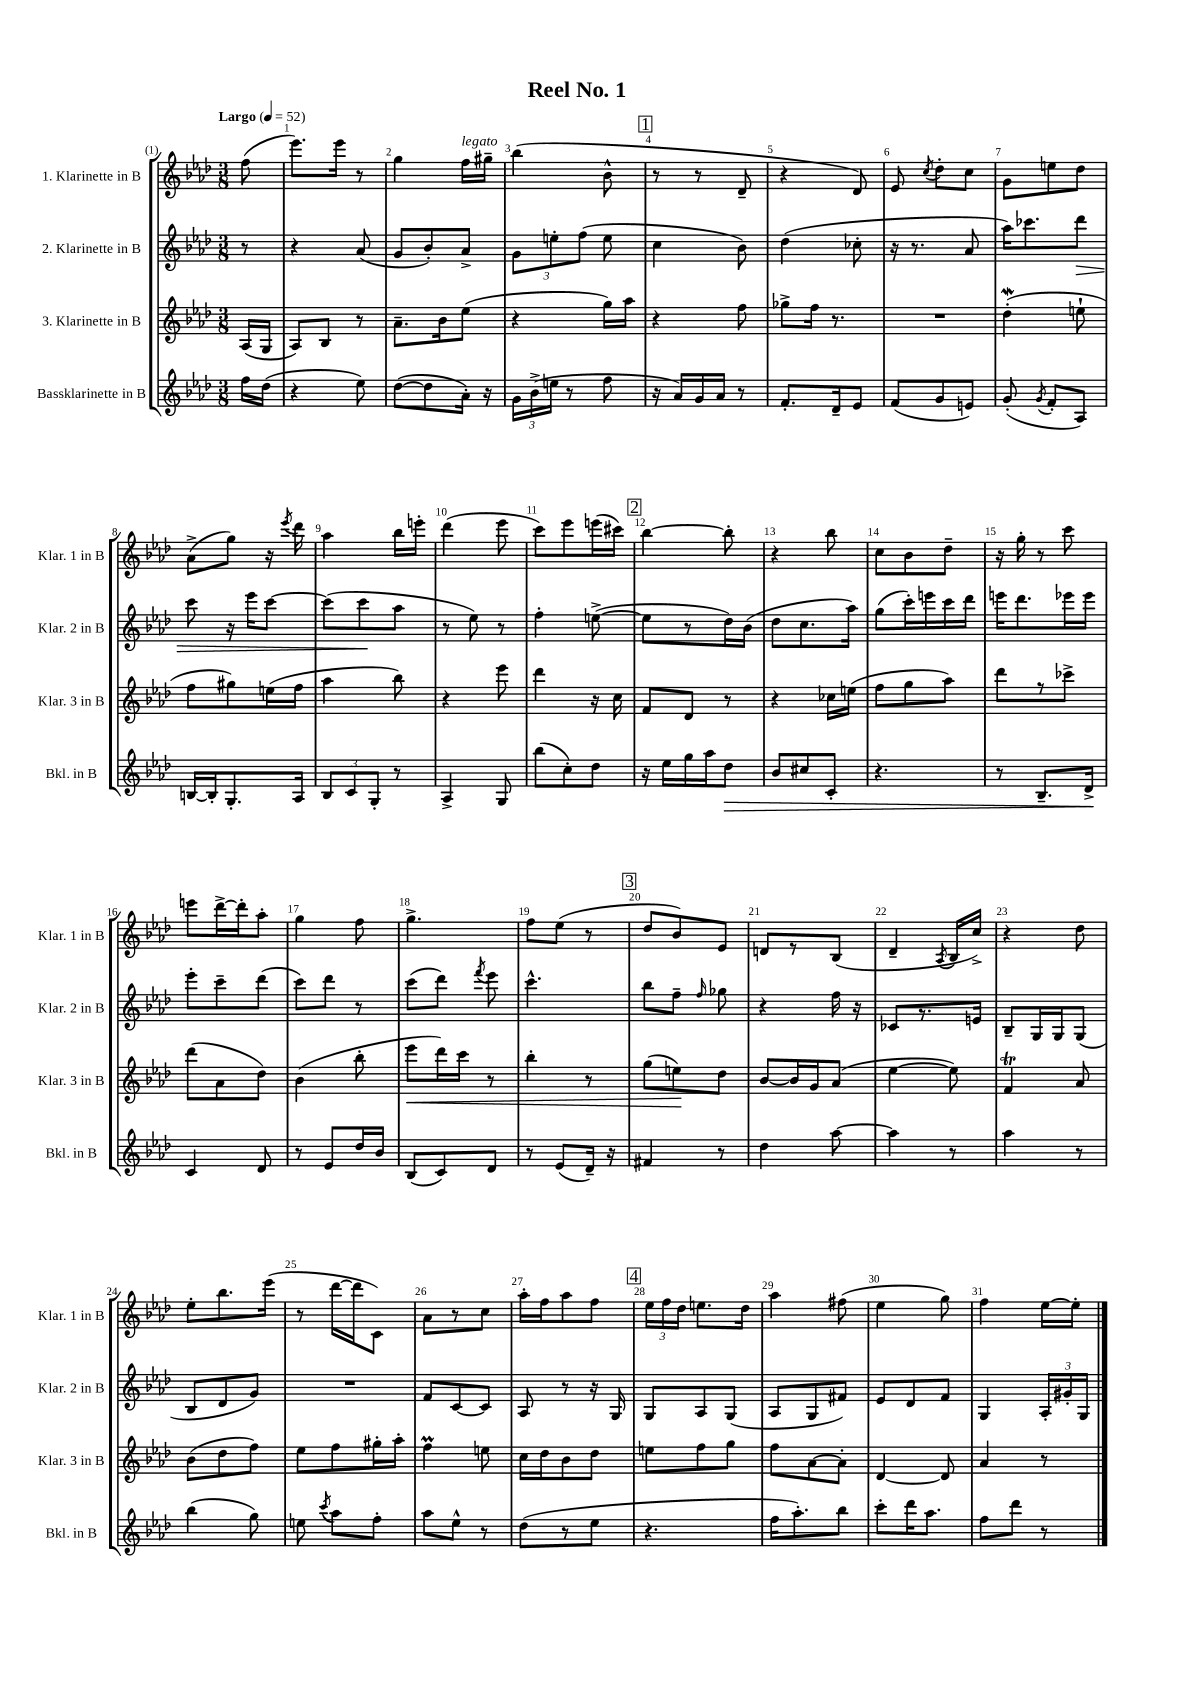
\header { title = "Reel No. 1" }
<<
\new StaffGroup <<
\new Staff = "s0" \with { instrumentName = "1. Klarinette in B" shortInstrumentName = "Klar. 1 in B" } {
    \clef treble \key aes \major \numericTimeSignature \time 3/8 \partial 8 \tempo "Largo" 4 = 52
    \autoBeamOff f''8( |
    ees'''8.[) ees'''16] r8 |
    g''4 f''16[^\markup { \italic "legato" } gis''16]-- |
    bes''4( bes'8-^ |
    \mark \markup { \box "1" } r8 r8 des'8-- |
    r4 des'8) |
    ees'8 \acciaccatura { c''8 } des''8[-. c''8] |
    g'8[ e''8 des''8] |
    aes'8[->( g''8]) r16 \acciaccatura { ees'''8 } des'''16 |
    aes''4 bes''16[ e'''16]-. |
    des'''4( ees'''8 |
    c'''8[) ees'''8 e'''16( cis'''16]) |
    \mark \markup { \box "2" } bes''4~ bes''8-. |
    r4 bes''8 |
    c''8[ bes'8 des''8]-- |
    r16 g''16-. r8 c'''8 |
    e'''8[ des'''16~-> des'''16-. aes''8]-. |
    g''4 f''8 |
    g''4.-> |
    f''8[ ees''8]( r8 |
    \mark \markup { \box "3" } des''8[ bes'8) ees'8] |
    d'8[ r8 bes8]( |
    des'4-- \acciaccatura { aes8 } bes16[ c''16]->) |
    r4 des''8 |
    ees''8[-. bes''8. ees'''16]( |
    r8 des'''16[~ des'''16 c'8]) |
    aes'8[ r8 c''8] |
    aes''16[-. f''16 aes''8 f''8] |
    \mark \markup { \box "4" } \tuplet 3/2 { ees''16[ f''16 des''16] } e''8.[ des''16] |
    aes''4 fis''8( |
    ees''4 g''8) |
    f''4 ees''16[~ ees''16]-. \bar "|." |
}
\new Staff = "s1" \with { instrumentName = "2. Klarinette in B" shortInstrumentName = "Klar. 2 in B" } {
    \clef treble \key aes \major \numericTimeSignature \time 3/8 \partial 8
    \autoBeamOff r8 |
    r4 aes'8( |
    g'8[ bes'8-.) aes'8]-> |
    \tuplet 3/2 { g'8[ e''8-. f''8]( } e''8 |
    \mark \markup { \box "1" } c''4 bes'8) |
    des''4( ces''8-. |
    r16 r8. aes'8 |
    aes''16[) ces'''8. des'''8]\> |
    c'''8 r16 ees'''16[ c'''8]~ |
    c'''8[( c'''8\! aes''8] |
    r8 ees''8) r8 |
    f''4-. e''8~->( |
    \mark \markup { \box "2" } e''8[ r8 des''16) bes'16]( |
    des''8[ c''8. aes''16]) |
    g''8[( c'''16-.) e'''16 c'''16 des'''16] |
    e'''16[ des'''8. ees'''16 ees'''16] |
    ees'''8[-. c'''8-- des'''8]( |
    c'''8[) des'''8] r8 |
    c'''8[( des'''8]) \acciaccatura { f'''8 } ees'''8 |
    c'''4.-^ |
    \mark \markup { \box "3" } bes''8[ f''8]-- \grace { f''16 } ges''8 |
    r4 f''16 r16 |
    ces'8[ r8. e'16] |
    bes8[-- g16 g16 g8]( |
    bes8[ des'8 g'8]) |
    R4. |
    f'8[ c'8~ c'8] |
    aes8 r8 r16 g16 |
    \mark \markup { \box "4" } g8[ aes8 g8]( |
    aes8[ g8 fis'8]) |
    ees'8[ des'8 f'8] |
    g4 \tuplet 3/2 { aes16[-. gis'16-. g16] } \bar "|." |
}
\new Staff = "s2" \with { instrumentName = "3. Klarinette in B" shortInstrumentName = "Klar. 3 in B" } {
    \clef treble \key aes \major \numericTimeSignature \time 3/8 \partial 8
    \autoBeamOff aes16[( g16] |
    aes8[) bes8] r8 |
    aes'8.[-- bes'16 ees''8]( |
    r4 g''16[) aes''16] |
    \mark \markup { \box "1" } r4 f''8 |
    ges''8[-> f''16] r8. |
    R4. |
    des''4-.\mordent( e''8-! |
    f''8[ gis''8) e''16( f''16] |
    aes''4 bes''8) |
    r4 ees'''8 |
    des'''4 r16 c''16 |
    \mark \markup { \box "2" } f'8[ des'8] r8 |
    r4 ces''16[ e''16]( |
    f''8[ g''8 aes''8]) |
    des'''8[ r8 ces'''8]-> |
    des'''8[( aes'8 des''8]) |
    bes'4( bes''8-. |
    ees'''8[\< des'''16) c'''16] r8 |
    bes''4-. r8 |
    \mark \markup { \box "3" } g''8[( e''8\!) des''8] |
    bes'8[~ bes'16 g'16 aes'8]( |
    ees''4~ ees''8) |
    f'4\trill aes'8 |
    bes'8[( des''8 f''8]) |
    ees''8[ f''8 gis''16-. aes''16]-. |
    f''4\prall e''8 |
    c''16[ des''16 bes'8 des''8] |
    \mark \markup { \box "4" } e''8[ f''8 g''8] |
    f''8[ aes'8~ aes'8]-. |
    des'4~ des'8 |
    aes'4 r8 \bar "|." |
}
\new Staff = "s3" \with { instrumentName = "Bassklarinette in B" shortInstrumentName = "Bkl. in B" } {
    \clef treble \key aes \major \numericTimeSignature \time 3/8 \partial 8
    \autoBeamOff f''16[ des''16]( |
    r4 ees''8) |
    des''8[~( des''8 aes'16]-.) r16 |
    \tuplet 3/2 { g'16[ bes'16->( e''16] } r8 f''8 |
    \mark \markup { \box "1" } r16 aes'16[) g'16 aes'16] r8 |
    f'8.[-. des'16-- ees'8] |
    f'8[( g'8 e'8]) |
    g'8-.( \acciaccatura { g'8 } f'8[-. aes8]) |
    b16[~ b16-. g8.-. aes16] |
    \tuplet 3/2 { bes8[ c'8 g8]-. } r8 |
    aes4-> g8 |
    bes''8[( c''8-.) des''8] |
    \mark \markup { \box "2" } r16 ees''16[ g''16 aes''16 des''8]\> |
    bes'8[ cis''8 c'8]-. |
    r4. |
    r8 bes8.[-- des'16]->\! |
    c'4 des'8 |
    r8 ees'8[ des''16 bes'16] |
    bes8[( c'8) des'8] |
    r8 ees'8[( des'16]--) r16 |
    \mark \markup { \box "3" } fis'4 r8 |
    des''4 aes''8~ |
    aes''4 r8 |
    aes''4 r8 |
    bes''4( g''8) |
    e''8 \acciaccatura { c'''8 } aes''8[ f''8]-. |
    aes''8[ ees''8]-^ r8 |
    des''8[( r8 ees''8] |
    \mark \markup { \box "4" } r4. |
    f''16[ aes''8.-.) bes''8] |
    c'''8[-. des'''16 aes''8.] |
    f''8[ des'''8] r8 \bar "|." |
}
>>
>>
\layout { \context { \Score \override BarNumber.break-visibility = ##(#f #t #t) barNumberVisibility = #all-bar-numbers-visible } }
